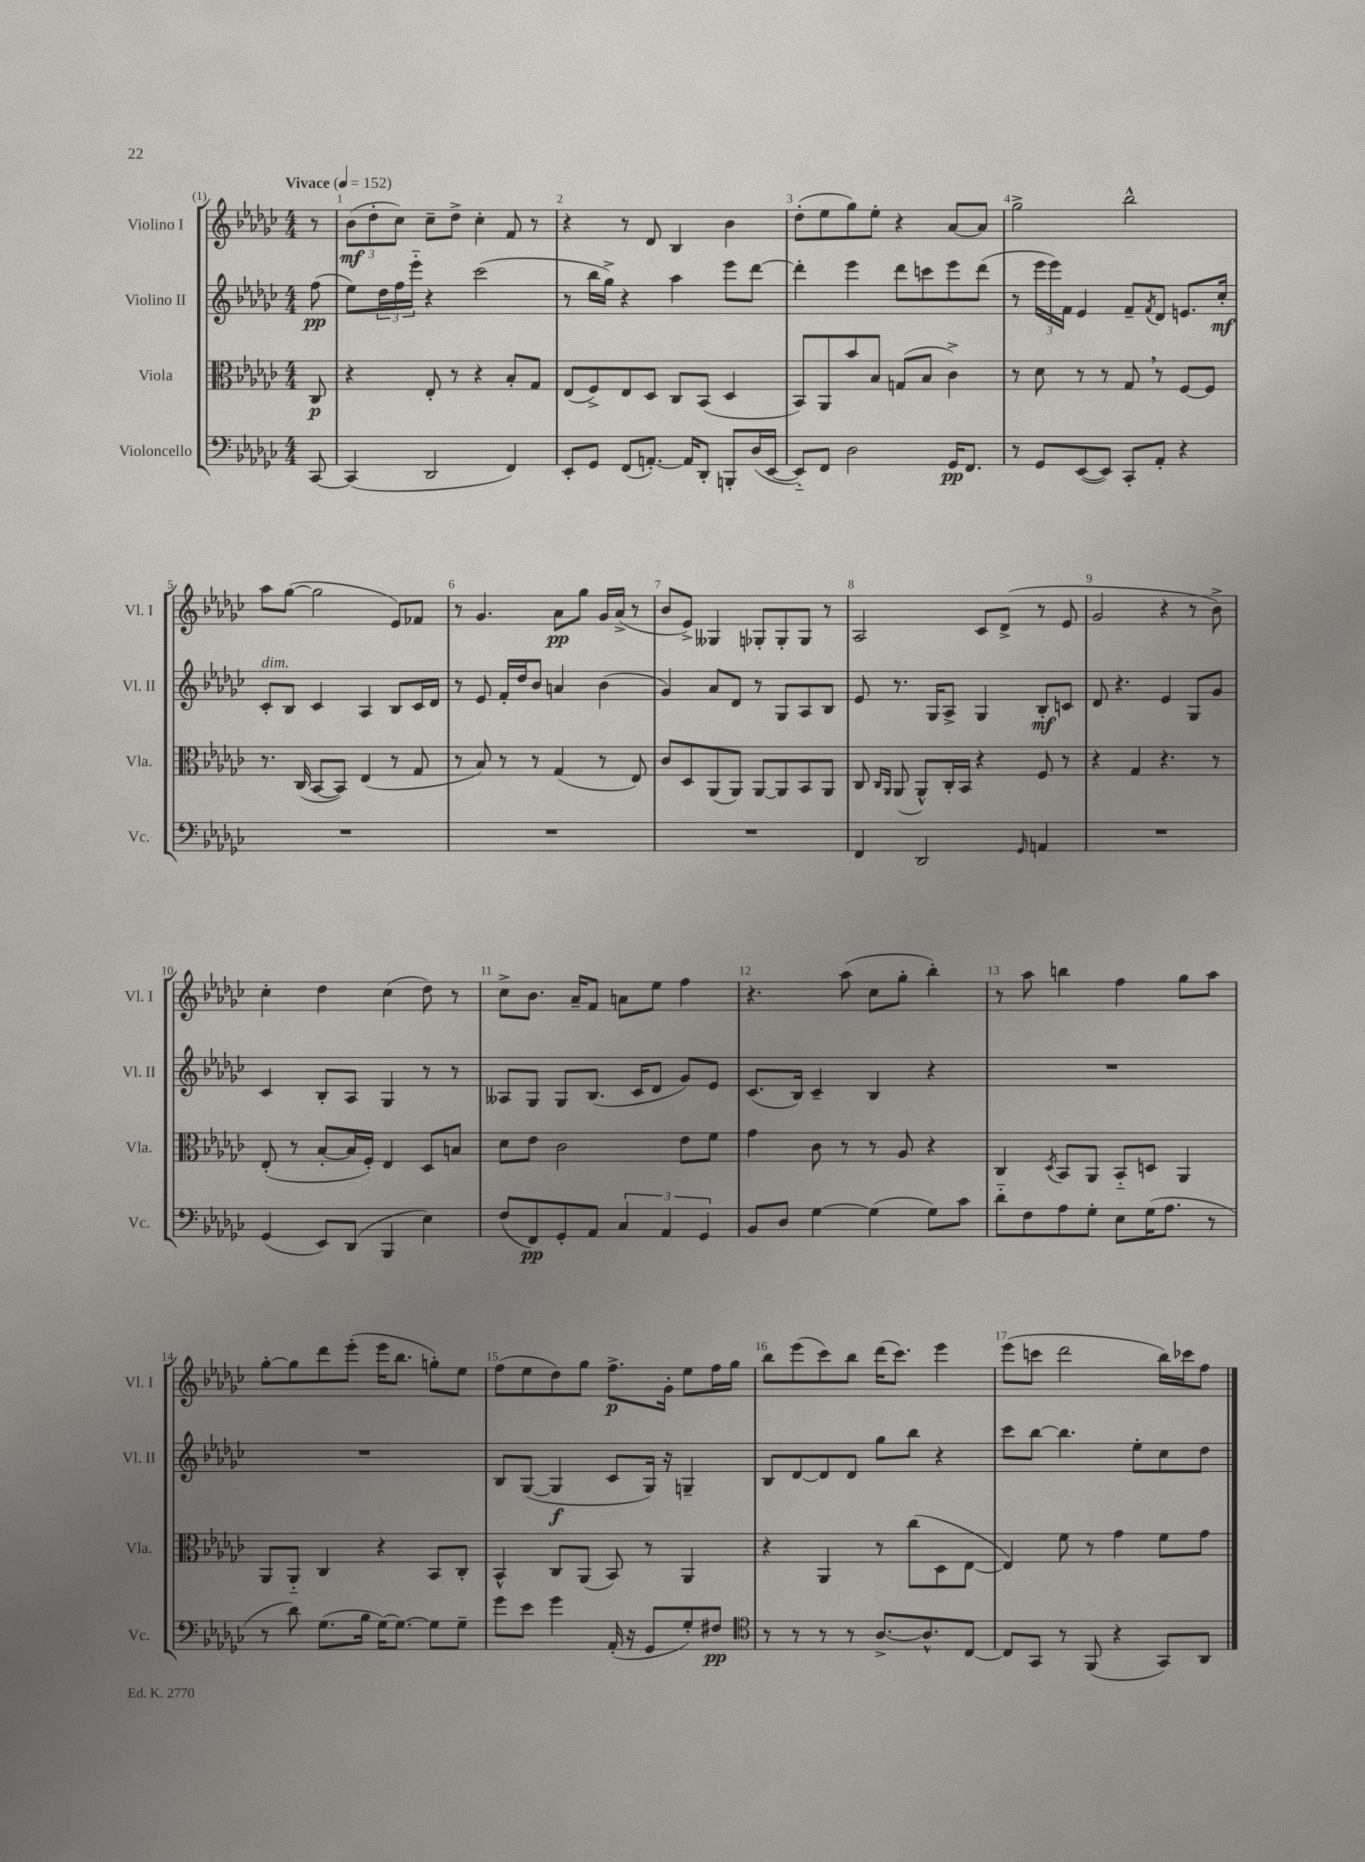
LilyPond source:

<<
\new StaffGroup <<
\new Staff = "s0" \with { instrumentName = "Violino I" shortInstrumentName = "Vl. I" } {
    \clef treble \key ges \major \numericTimeSignature \time 4/4 \partial 8 \tempo "Vivace" 4 = 152
    r8 |
    \tuplet 3/2 { bes'8\mf( des''8-. ces''8) } ces''8-- des''8-> ces''4-. f'8 r8 |
    r4 r8 des'8 bes4 bes'4 |
    des''8-.( ees''8 ges''8) ees''8-. r4 aes'8~ aes'8 |
    ges''2-> bes''2-^ |
    aes''8 ges''8~( ges''2 ees'8) fes'8 |
    r8 ges'4. aes'8\pp ges''8 ges'16 aes'16->( r8 |
    bes'8 ees'8->) geses4 ges8-. ges8-. ges8 r8 |
    aes2 ces'8 des'8->( r8 ees'8 |
    ges'2 r4 r8 bes'8->) |
    ces''4-. des''4 ces''4( des''8) r8 |
    ces''8-> bes'8. aes'16-- f'8 a'8 ees''8 f''4 |
    r4. aes''8( ces''8 ges''8-. bes''4-.) |
    r8 aes''8 b''4 f''4 ges''8 aes''8 |
    ges''8~-. ges''8 des'''8 ees'''8-.( ees'''16 bes''8. g''8-.) ees''8 |
    f''8( ees''8 des''8) ges''8 f''8.->\p ges'16-. ees''8 f''16 ges''16 |
    bes''8 ees'''8( ces'''8) bes''8 des'''16( ces'''8.) ees'''4 |
    ees'''8( c'''8 des'''2 bes''16) ces'''16 f''8 \bar "|." |
}
\new Staff = "s1" \with { instrumentName = "Violino II" shortInstrumentName = "Vl. II" } {
    \clef treble \key ges \major \numericTimeSignature \time 4/4 \partial 8
    f''8\pp( |
    ees''8) \tuplet 3/2 { des''16 f''16 ees'''16-_ } r4 ces'''2( |
    r8 bes''16 ges''16->) r4 aes''4 ees'''8 des'''8~ |
    des'''4-. ees'''4 des'''8 c'''8 ees'''8 des'''8( |
    r8 \tuplet 3/2 { ees'''16 ees'''16) f'16 } ees'4 f'8-- \acciaccatura { f'8 } des'8 e'8. ces''16-.\mf |
    ces'8-.^\markup { \italic "dim." } bes8 ces'4 aes4 bes8 ces'16 des'16 |
    r8 ees'8 f'16-. des''16 bes'8 a'4 bes'4( |
    ges'4) aes'8 des'8 r8 ges8 aes8 bes8 |
    ees'8 r8. ges16 aes8-> ges4 bes8-.\mf c'8 |
    des'8 r4. ees'4 ges8 ges'8 |
    ces'4 bes8-. aes8 ges4 r8 r8 |
    aeses8 ges8 ges8 bes8.( ces'16 des'8 ges'8) ees'8 |
    ces'8.( bes16) ces'4-- bes4 r4 |
    R1 |
    R1 |
    bes8 ges8~( ges4\f ces'8 ges16) r16 g4-- |
    bes8 des'8~ des'8 des'8 ges''8 bes''8 r4 |
    ces'''8 bes''8~ bes''4. ees''8-. ces''8 des''8 \bar "|." |
}
\new Staff = "s2" \with { instrumentName = "Viola" shortInstrumentName = "Vla." } {
    \clef alto \key ges \major \numericTimeSignature \time 4/4 \partial 8
    ces8\p |
    r4 ees8-. r8 r4 bes8-. ges8 |
    ees8( f8->) ees8 des8 ces8 bes,8( des4 |
    bes,8) aes,8 bes'8 bes8 g8( bes8 ces'4->) |
    r8 des'8 r8 r8 ges8 \breathe r8 f8~ f8 |
    r8. ces16( bes,8~ bes,8) ees4( r8 ges8 |
    r8 bes8) r8 r8 ges4( r8 ees8) |
    ces'8 des8 aes,8( aes,8) aes,8~ aes,8 bes,8 aes,8 |
    ces8 \grace { ces16 aes,16 } aes,8( aes,8-^) ces16-. bes,16 r4 f8 r8 |
    r4 ges4 r4. r8 |
    ees8-.( r8 bes8~-. bes16 f16-.) ees4 des8 b8 |
    des'8 ees'8 ces'2 ees'8 f'8 |
    ges'4 ces'8 r8 r8 aes8 r4 |
    ces4 \acciaccatura { des8 } bes,8 aes,8 bes,8-_ d8 aes,4 |
    aes,8 aes,8-_ ces4 r4 bes,8 ces8-. |
    bes,4-^ ces8 aes,8( bes,8) r8 aes,4 |
    r4 aes,4 r8 ces''8( des8 ees8~ |
    ees4) f'8 r8 ges'4 f'8 ges'8 \bar "|." |
}
\new Staff = "s3" \with { instrumentName = "Violoncello" shortInstrumentName = "Vc." } {
    \clef bass \key ges \major \numericTimeSignature \time 4/4 \partial 8
    ces,8~ |
    ces,4( des,2 f,4) |
    ees,8-. ges,8 f,8( a,8.~-.) a,16 des,8-. b,,8-. des16( ees,16~ |
    ees,8-_) f,8 des2 ges,16\pp f,8. |
    r8 ges,8 ees,8~( ees,8) ces,8-. aes,8-. r4 |
    R1 |
    R1 |
    R1 |
    f,4 des,2 \grace { ges,16 } a,4 |
    R1 |
    ges,4( ees,8) des,8( bes,,4 ees4) |
    f8( f,8\pp) ges,8-. aes,8 \tuplet 3/2 { ces4 aes,4 ges,4 } |
    bes,8 des8 ges4~ ges4( ges8) ces'8 |
    des'8-_ f8 aes8 ges8-. ees8 ges16( aes8. r8 |
    r8 des'8) ges8.( bes16 ges16~) ges8.~ ges8 ges8-- |
    ges'8 ees'8 ges'4 aes,16-.( r16 ges,8 ges8-.) fis8\pp |
    \clef tenor r8 r8 r8 r8 aes8.~-> aes8.-^ ces8~ |
    ces8 ges,8 r8 f,8( r4 ges,8) aes,8 \bar "|." |
}
>>
>>
\layout { \context { \Score \override BarNumber.break-visibility = ##(#f #t #t) barNumberVisibility = #all-bar-numbers-visible } }
